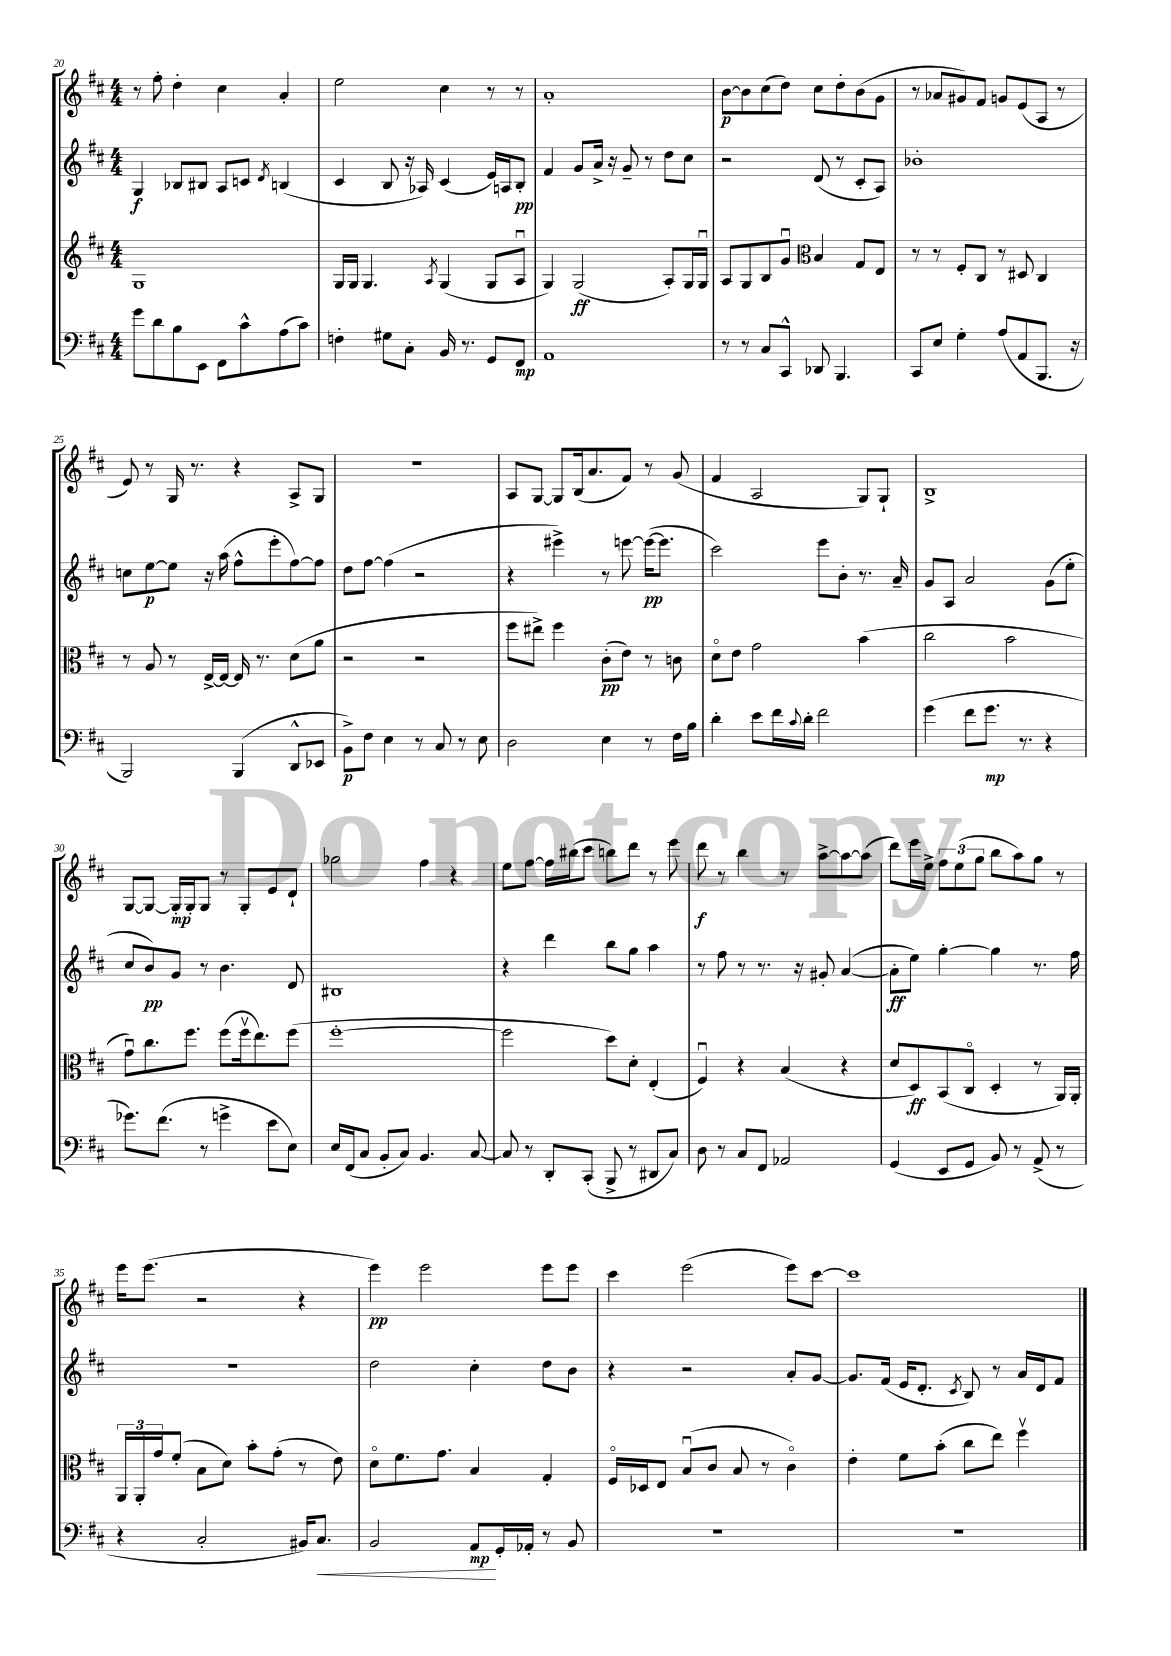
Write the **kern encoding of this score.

**kern	**kern	**kern	**kern
*staff4	*staff3	*staff2	*staff1
*clefF4	*clefG2	*clefG2	*clefG2
*k[f#c#]	*k[f#c#]	*k[f#c#]	*k[f#c#]
*M4/4	*M4/4	*M4/4	*M4/4
8g	1G	4G	8r
8d	.	.	8ff#'
8B	.	8B-	4dd'
8EE	.	8B#	.
8FF#	.	8A	4cc#
8c#^^	.	8c	.
.	.	8qd	.
(8A	.	(4B	4a'
8c#)	.	.	.
=	=	=	=
4F'	16G	4c#	2ee
.	16G	.	.
.	4.G	.	.
8G#	.	8B	.
8C#'	.	16r	.
.	.	16A-)	.
.	8qA	.	.
16BB	(4G	(4c#	4cc#
8.r	.	.	.
8GG	8G	16e)	8r
.	.	16A	.
8FF#	8Au	8B'	8r
=	=	=	=
1AA	4G)	4f#	1a'
.	(2G	8g	.
.	.	16a^	.
.	.	16r	.
.	.	8g~	.
.	.	8r	.
.	8A')	8dd	.
.	16G	8cc#	.
.	16Gu	.	.
=	=	=	=
8r	8A	2r	[8b
8r	8G	.	8b]
8C#	8B	.	(8cc#
8CC#^^	8gu	.	8dd)
*	*clefC3	*	*
8DD-	4B	(8d	8cc#
4.BBB	.	8r	8dd'
.	8G	8c#'	(8b
.	8E	8A)	8g
=	=	=	=
8CC#	8r	1b-'	8r
8E	8r	.	8a-
4G'	8F#'	.	8g#)
.	8C#	.	8f#
(8A	8r	.	8g
8AA	8D#	.	(8e
8.BBB	4C#	.	8A
.	.	.	8r
16r	.	.	.
=	=	=	=
2BBB)	8r	8cc	8e)
.	8A	[8ee	8r
.	8r	8ee]	16G
.	.	.	8.r
.	[16E^	16r	.
.	16E_	(16aa	.
(4BBB	16E]	8ff#^^	4r
.	8.r	.	.
.	.	8eee'	.
8DD^^	(8d	[8ff#)	8A^
8EE-	8a	8ff#]	8G
=	=	=	=
8BB^)	2r	8dd	1r
8F#	.	[8ff#	.
4E	.	(4ff#]	.
8r	2r	2r	.
8C#	.	.	.
8r	.	.	.
8E	.	.	.
=	=	=	=
2D	8ff#	4r	8A
.	8ee#^)	.	[8G
.	4ff#	4eee#^)	8G]
.	.	.	(16B
.	.	.	8.a
4E	(8c#'	8r	.
.	8e)	[8eee	8f#)
8r	8r	(16eee_	8r
.	.	8.eee]	.
16F#	8c	.	(8g
16B	.	.	.
=	=	=	=
4d'	8do	2ccc#)	4f#
.	8e	.	.
8e	2g	.	2A
16f#	.	.	.
8qqc#	.	.	.
16d'	.	.	.
2f#	.	8eee	.
.	.	8b'	.
.	(4b	8.r	8G)
.	.	.	8G`
.	.	16a~	.
=	=	=	=
(4g	2cc#	8g	1B^
.	.	8A	.
8f#	.	2a	.
8.g	.	.	.
.	2b	.	.
8.r	.	.	.
4r	.	(8g	.
.	.	8ee'	.
=	=	=	=
8.g-)	8gu)	8cc#	[8G
.	8.cc#	8b)	8G_
(8.f#	.	.	.
.	.	8g	16G']
.	8.ff#	.	16G'
8r	.	8r	8G
4g^	(8ff#	4.b	8r
.	16ff#v	.	8G'
.	8.ee)	.	.
8e	.	.	8e
8E)	(8ff#	8d	8d`
=	=	=	=
16E	[1ff#'	1B#	2gg-
(16FF#	.	.	.
8C#	.	.	.
8BB'	.	.	.
8C#)	.	.	.
4.BB	.	.	4ff#
.	.	.	4r
[8C#	.	.	.
=	=	=	=
8C#]	2ff#]	4r	8ee
8r	.	.	[8ff#
8DD'	.	4ddd	16ff#]
.	.	.	(16bb#
(8CC#'	.	.	8ccc#
8BBB^	8dd)	8bb	8bb)
8r	8d'	8gg	8ddd
8DD#	(4E'	4aa	8r
8C#)	.	.	8eee
=	=	=	=
8D	4F#u)	8r	8ddd
8r	.	8ff#	8r
8C#	4r	8r	4bb
8FF#	.	8.r	.
2AA-	(4B	.	8r
.	.	16r	.
.	.	8g#'	[8aa^
.	4r	([4a	8aa_
.	.	.	(8aa]
=	=	=	=
(4GG	8d	8a']	8ddd)
.	8D)	8ee)	16eee
.	.	.	16ee^
8EE	(8BB	[4gg'	12ff#
.	.	.	(12ee
8GG	8C#o	.	.
.	.	.	12gg
8BB)	4D'	4gg]	8bb
8r	.	.	8aa)
(8AA^	8r	8.r	8gg
8r	16AA)	.	8r
.	16AA'	16ff#	.
=	=	=	=
4r	24AA	1r	16eee
.	24AA'	.	.
.	.	.	(8.eee
.	24g	.	.
.	(8f#'	.	.
2C#'	8B	.	2r
.	8d)	.	.
.	8b'	.	.
.	(8g'	.	.
16BB#)	8r	.	4r
8.C#	.	.	.
.	8e)	.	.
=	=	=	=
2BB	8do	2dd	4eee)
.	8.f#	.	.
.	.	.	2eee
.	8.g	.	.
8AA	4B	4cc#'	.
16GG'	.	.	.
16AA-'	.	.	.
8r	4G'	8dd	8eee
8BB	.	8b	8eee
=	=	=	=
1r	16F#o	4r	4ccc#
.	16D-	.	.
.	8E	.	.
.	(8Bu	2r	(2eee
.	8c#	.	.
.	8B	.	.
.	8r	.	.
.	4c#o)	8a'	8eee)
.	.	[8g	[8ccc#
=	=	=	=
1r	4e'	8.g]	1ccc#]
.	.	(16f#	.
.	8f#	16e	.
.	.	8.d'	.
.	(8b'	.	.
.	.	8qc#	.
.	8cc#	8B)	.
.	8ee)	8r	.
.	4ff#v	16a	.
.	.	16d	.
.	.	8f#	.
==	==	==	==
*-	*-	*-	*-
